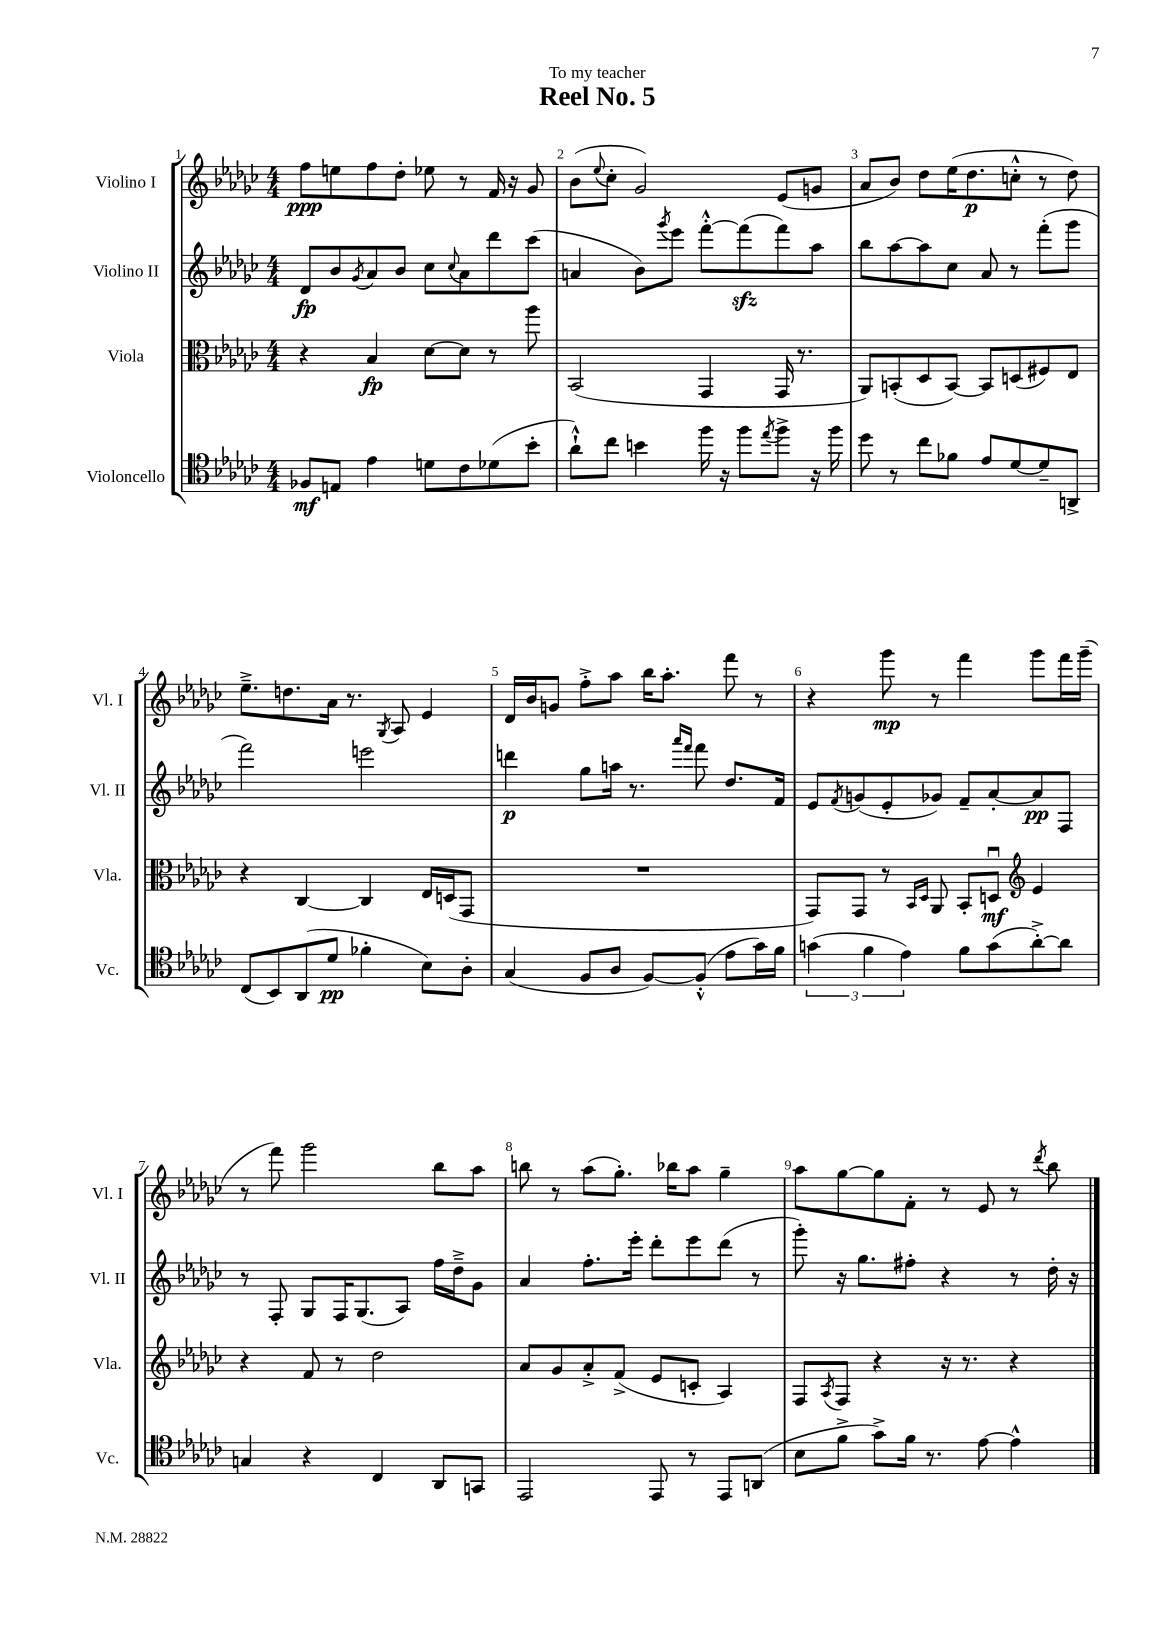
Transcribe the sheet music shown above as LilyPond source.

\header { title = "Reel No. 5" dedication = "To my teacher" }
<<
\new StaffGroup <<
\new Staff = "s0" \with { instrumentName = "Violino I" shortInstrumentName = "Vl. I" } {
    \clef treble \key ges \major \numericTimeSignature \time 4/4
    f''8\ppp e''8 f''8 des''8-. ees''8 r8 f'16 r16 ges'8 |
    bes'8( \appoggiatura { ees''8 } ces''8-. ges'2) ees'8( g'8 |
    aes'8 bes'8) des''8 ees''16( des''8.\p c''8-.-^ r8 des''8) |
    ees''8.---> d''8. aes'16 r8. \acciaccatura { ges8 } aes8 ees'4 |
    des'16 bes'16 g'8 f''8-.-> aes''8 bes''16 aes''8.-. f'''8 r8 |
    r4 ges'''8\mp r8 f'''4 ges'''8 f'''16 ges'''16--( |
    r8 f'''8) ges'''2 bes''8 aes''8 |
    b''8 r8 aes''8( ges''8.-.) bes''16 aes''8 ges''4-- |
    aes''8 ges''8~ ges''8 f'8-. r8 ees'8 r8 \acciaccatura { des'''8 } bes''8 \bar "|." |
}
\new Staff = "s1" \with { instrumentName = "Violino II" shortInstrumentName = "Vl. II" } {
    \clef treble \key ges \major \numericTimeSignature \time 4/4
    des'8\fp bes'8 \acciaccatura { ges'8 } aes'8 bes'8 ces''8 \appoggiatura { ces''8 } aes'8 des'''8 ces'''8( |
    a'4 bes'8) \acciaccatura { ges'''8 } ees'''8 f'''8~-.-^ f'''8\sfz( f'''8) aes''8 |
    bes''8 aes''8~ aes''8 ces''8 aes'8 r8 f'''8-.( ges'''8 |
    f'''2) e'''2 |
    d'''4\p ges''8 a''16 r8. \grace { aes'''16 f'''16 } f'''8 des''8. f'16 |
    ees'8 \acciaccatura { f'8 } g'8( ees'8-. ges'8) f'8-- aes'8~-. aes'8\pp f8 |
    r8 f8-. ges8 f16 ges8.( aes8) f''16 des''16---> ges'8 |
    aes'4 f''8.-. ees'''16-. des'''8-. ees'''8 des'''8( r8 |
    ges'''8-.) r16 ges''8. fis''8-. r4 r8 des''16-. r16 \bar "|." |
}
\new Staff = "s2" \with { instrumentName = "Viola" shortInstrumentName = "Vla." } {
    \clef alto \key ges \major \numericTimeSignature \time 4/4
    r4 bes4\fp des'8~ des'8 r8 aes''8 |
    bes,2( ges,4 ges,16 r8. |
    aes,8) b,8-.( des8 b,8~) b,8 d8( fis8) ees8 |
    r4 ces4~ ces4 ees16 d16( ges,8 |
    R1 |
    ges,8) ges,8 r8 \grace { bes,16 des16 } aes,8 bes,8-. d8\downbow\mf \clef treble ees'4 |
    r4 f'8 r8 des''2 |
    aes'8 ges'8 aes'8-.-> f'8->( ees'8 c'8-. aes4) |
    f8 \acciaccatura { aes8 } f8 r4 r16 r8. r4 \bar "|." |
}
\new Staff = "s3" \with { instrumentName = "Violoncello" shortInstrumentName = "Vc." } {
    \clef tenor \key ges \major \numericTimeSignature \time 4/4
    fes8\mf e8 ees'4 d'8 ces'8 des'8( bes'8-. |
    aes'8-!-^) ces''8 b'4 f''16 r16 f''8 \acciaccatura { ees''8 } f''8-> r16 f''16 |
    des''8 r8 ces''8 fes'8 ees'8 des'8~ des'8-- a,8-> |
    ces8( bes,8) aes,8( des'8\pp fes'4-. bes8) aes8-. |
    ges4( f8 aes8 f8~) f8-.-^( ees'8 ges'16) f'16 |
    \tuplet 3/2 { g'4( f'4 ees'4) } f'8 g'8( aes'8~-.->) aes'8 |
    g4 r4 ces4 aes,8 g,8 |
    ees,2 ees,8 r8 ees,8 a,8( |
    bes8 f'8-> ges'8->) f'16 r8. ees'8~ ees'4-^ \bar "|." |
}
>>
>>
\layout { \context { \Score \override BarNumber.break-visibility = ##(#f #t #t) barNumberVisibility = #all-bar-numbers-visible } }
